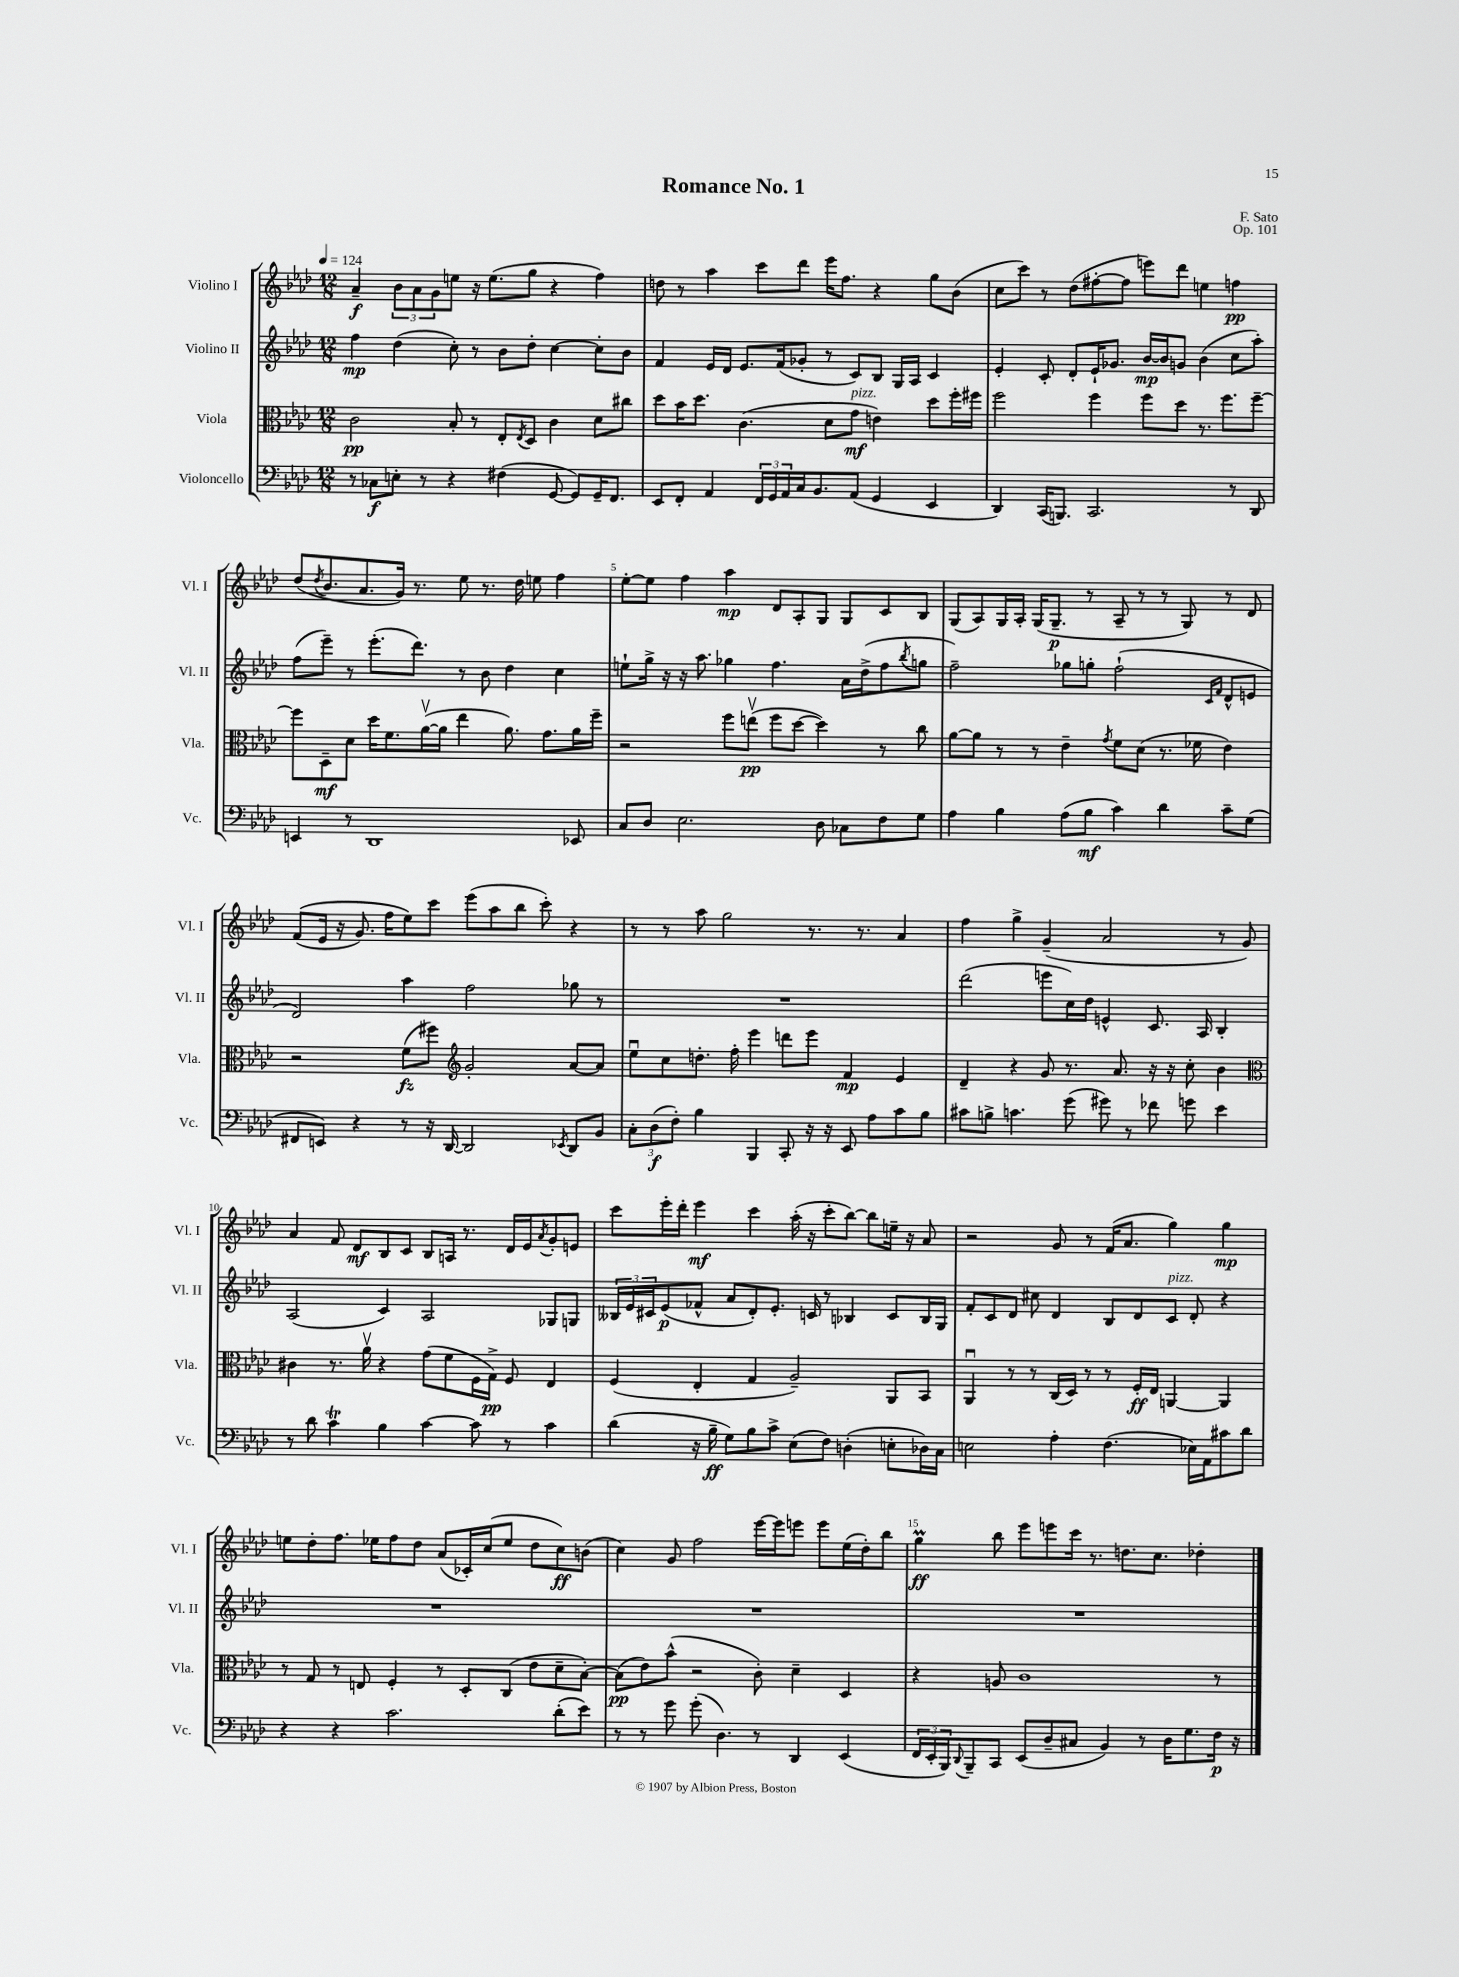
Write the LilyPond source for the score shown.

\header { title = "Romance No. 1" composer = "F. Sato" opus = "Op. 101" }
<<
\new StaffGroup <<
\new Staff = "s0" \with { instrumentName = "Violino I" shortInstrumentName = "Vl. I" } {
    \clef treble \key aes \major \numericTimeSignature \time 12/8 \tempo 4 = 124
    aes'4--\f \tuplet 3/2 { bes'8 aes'8 g'8 } e''8 r16 e''8.( g''8 r4 f''4) |
    d''8 r8 aes''4 c'''8 des'''8 ees'''16 f''8. r4 g''8 bes'8( |
    c''8 c'''8) r8 des''8( fis''8~-. fis''8 e'''8) des'''8 e''4 f''4\pp |
    des''8( \acciaccatura { des''8 } bes'8. aes'8. g'16) r8. ees''8 r8. des''16 e''8 f''4 |
    ees''8~-. ees''8 f''4 aes''4\mp des'8 aes8-. g8 g8 c'8 bes8 |
    g8( aes8) g16 aes16-. g16( g8.--\p r8 aes8-- r8 r8 g8) r8 des'8 |
    f'8(\( ees'16 r16 g'8.) f''16 ees''8\) c'''8 ees'''8( aes''8 bes''8 c'''8-.) r4 |
    r8 r8 aes''8 g''2 r8. r8. aes'4 |
    f''4 g''4-> g'4--( aes'2 r8 g'8) |
    aes'4 f'8 des'8\mf bes8 c'8 bes8 a16 r8. des'16 ees'16 \acciaccatura { aes'8 } g'8-. e'8 |
    c'''8 ees'''16-. des'''16-. ees'''4\mf c'''4 aes''16-.( r16 c'''8-. bes''8~) bes''8 e''16-- r16 aes'8 |
    r2 g'8 r8 f'16( aes'8. g''4) g''4\mp |
    e''8 des''8-. f''8. ees''16 f''8 des''8 aes'8( ces'16-.) c''16( ees''8 des''8 c''8\ff) b'8( |
    c''4) g'8 f''2 ees'''16~ ees'''16 e'''8 e'''8 ees''16( des''16-.) bes''8 |
    g''4\prall\ff bes''8 ees'''8 e'''8 c'''16 r8. d''8. c''8. des''4-. \bar "|." |
}
\new Staff = "s1" \with { instrumentName = "Violino II" shortInstrumentName = "Vl. II" } {
    \clef treble \key aes \major \numericTimeSignature \time 12/8
    f''4\mp des''4( c''8-.) r8 bes'8 des''8-. c''4~ c''8-. bes'8 |
    f'4 ees'16 des'16 ees'8. f'16( ges'8-. r8 c'8) bes8 g16 aes16 c'4 |
    ees'4-. c'8-. des'8-. ees'16-! ges'8. bes'16~\mp bes'16 g'8 bes'4( c''8 aes''8-.) |
    f''8( ees'''8--) r8 ees'''8.-.( des'''8.) r8 bes'8 des''4 c''4 |
    e''8-! g''16-> r16 r16 aes''8. ges''4 f''4. aes'16 des''16->( f''8 \acciaccatura { bes''8 } g''8 |
    f''2--) ges''8 g''8-. f''2-!( \grace { c'16 f'16 } des'8-^ e'8 |
    des'2) aes''4 f''2 ges''8 r8 |
    R1. |
    des'''2( e'''8 c''16) des''16 e'4-^ c'8. aes16 bes4-. |
    aes2( c'4) aes2 ges8 g8 |
    \tuplet 3/2 { beses16 ees'16 cis'16 } ees'8\p( fes'8-^ aes'8 des'8-.) ees'8.-. c'16 r8 bes4 c'8 bes16 g16 |
    f'8-. c'8 des'8 cis''8 des'4 bes8 des'8 c'8^\markup { \italic "pizz." } des'8-. r4 |
    R1. |
    R1. |
    R1. \bar "|." |
}
\new Staff = "s2" \with { instrumentName = "Viola" shortInstrumentName = "Vla." } {
    \clef alto \key aes \major \numericTimeSignature \time 12/8
    c'2\pp bes8-. r8 ees8-. \acciaccatura { ees8 } des8 c'4 des'8 cis''8 |
    des''8 bes'16 des''8. c'4.( des'8 g'8\mf^\markup { \italic "pizz." } e'4) des''8 f''16-. fis''16 |
    f''2 f''4 f''8 des''8 r8. f''8. f''8~-- |
    f''8 des8--\mf des'8 des''16 f'8. aes'16~\upbow( aes'16 ees''4 aes'8.) g'8. aes'16 f''16-- |
    r2 f''8 e''8\upbow\pp( f''8 des''8~ des''4) r8 c''8 |
    aes'8~ aes'8 r8 r8 ees'4-- \acciaccatura { g'8 } f'8 des'8( r8. fes'16 ees'4) |
    r2 f'8\fz( fis''8) \clef treble g'2-. aes'8~ aes'8 |
    ees''8\downbow c''8 d''8.-. f''16-. ees'''4 d'''8 ees'''8 f'4\mp ees'4 |
    des'4-- r4 g'8 r8. aes'8. r16 r16 c''8-. bes'4 |
    \clef alto cis'4 r8. aes'16\upbow r4 g'8( f'8 f16 g16->\pp) f8 ees4 |
    f4( ees4-. g4 aes2--) aes,8 bes,8 |
    aes,4\downbow r8 r8 c16( des16) r8 r8 f16-.\ff ees16 a,4~ a,4 |
    r8 g8 r8 e8 f4-. r8 des8-. c8( ees'8 des'8-- bes8~-.) |
    bes8\pp( ees'8) bes'8-^( r2 c'8-.) des'4-- des4 |
    r4 a8 c'1 r8 \bar "|." |
}
\new Staff = "s3" \with { instrumentName = "Violoncello" shortInstrumentName = "Vc." } {
    \clef bass \key aes \major \numericTimeSignature \time 12/8
    r8 ces8\f e8-. r8 r4 fis4( g,8~ g,8) g,16-- f,8. |
    ees,8 f,8-. aes,4 \tuplet 3/2 { f,16 g,16 aes,16 } c16 bes,8. aes,8( g,4 ees,4 |
    des,4) c,16( b,,8.) c,2. r8 des,8 |
    e,4 r8 des,1 ees,8 |
    c8 des8 ees2. des8 ces8 f8 g8 |
    aes4 bes4 aes8( bes8\mf c'4) des'4 c'8-- g8( |
    fis,8 e,8) r4 r8 r16 des,16~ des,2 \acciaccatura { ees,8 } des,8 bes,8 |
    \tuplet 3/2 { c8-. des8\f( f8-.) } bes4 bes,,4 c,8-. r16 r16 ees,8 aes8 c'8 bes8 |
    cis'8 b8-> c'4. g'8( gis'8) r8 fes'8 g'8 ees'4 |
    r8 des'8 c'4\trill bes4 c'4~ c'8 r8 c'4 |
    des'4( r16 bes16--\ff g8) bes8 c'8-> ees8( f8) d4-.( e8-. des16) c16 |
    e2 aes4-. f4.( ees16) aes,16 cis'8 des'8 |
    r4 r4 c'2. des'8-.( ees'8) |
    r8 r8 g'8 g'8-.( des4.) r8 des,4 ees,4( |
    \tuplet 3/2 { f,16 ees,16-. bes,,16) } \appoggiatura { des,8 } bes,,8-- c,8 ees,8( des8-- cis8 bes,4) r8 des16 g8. f16\p r16 \bar "|." |
}
>>
>>
\layout { \context { \Score \override BarNumber.break-visibility = ##(#f #t #t) barNumberVisibility = #(every-nth-bar-number-visible 5) } }
